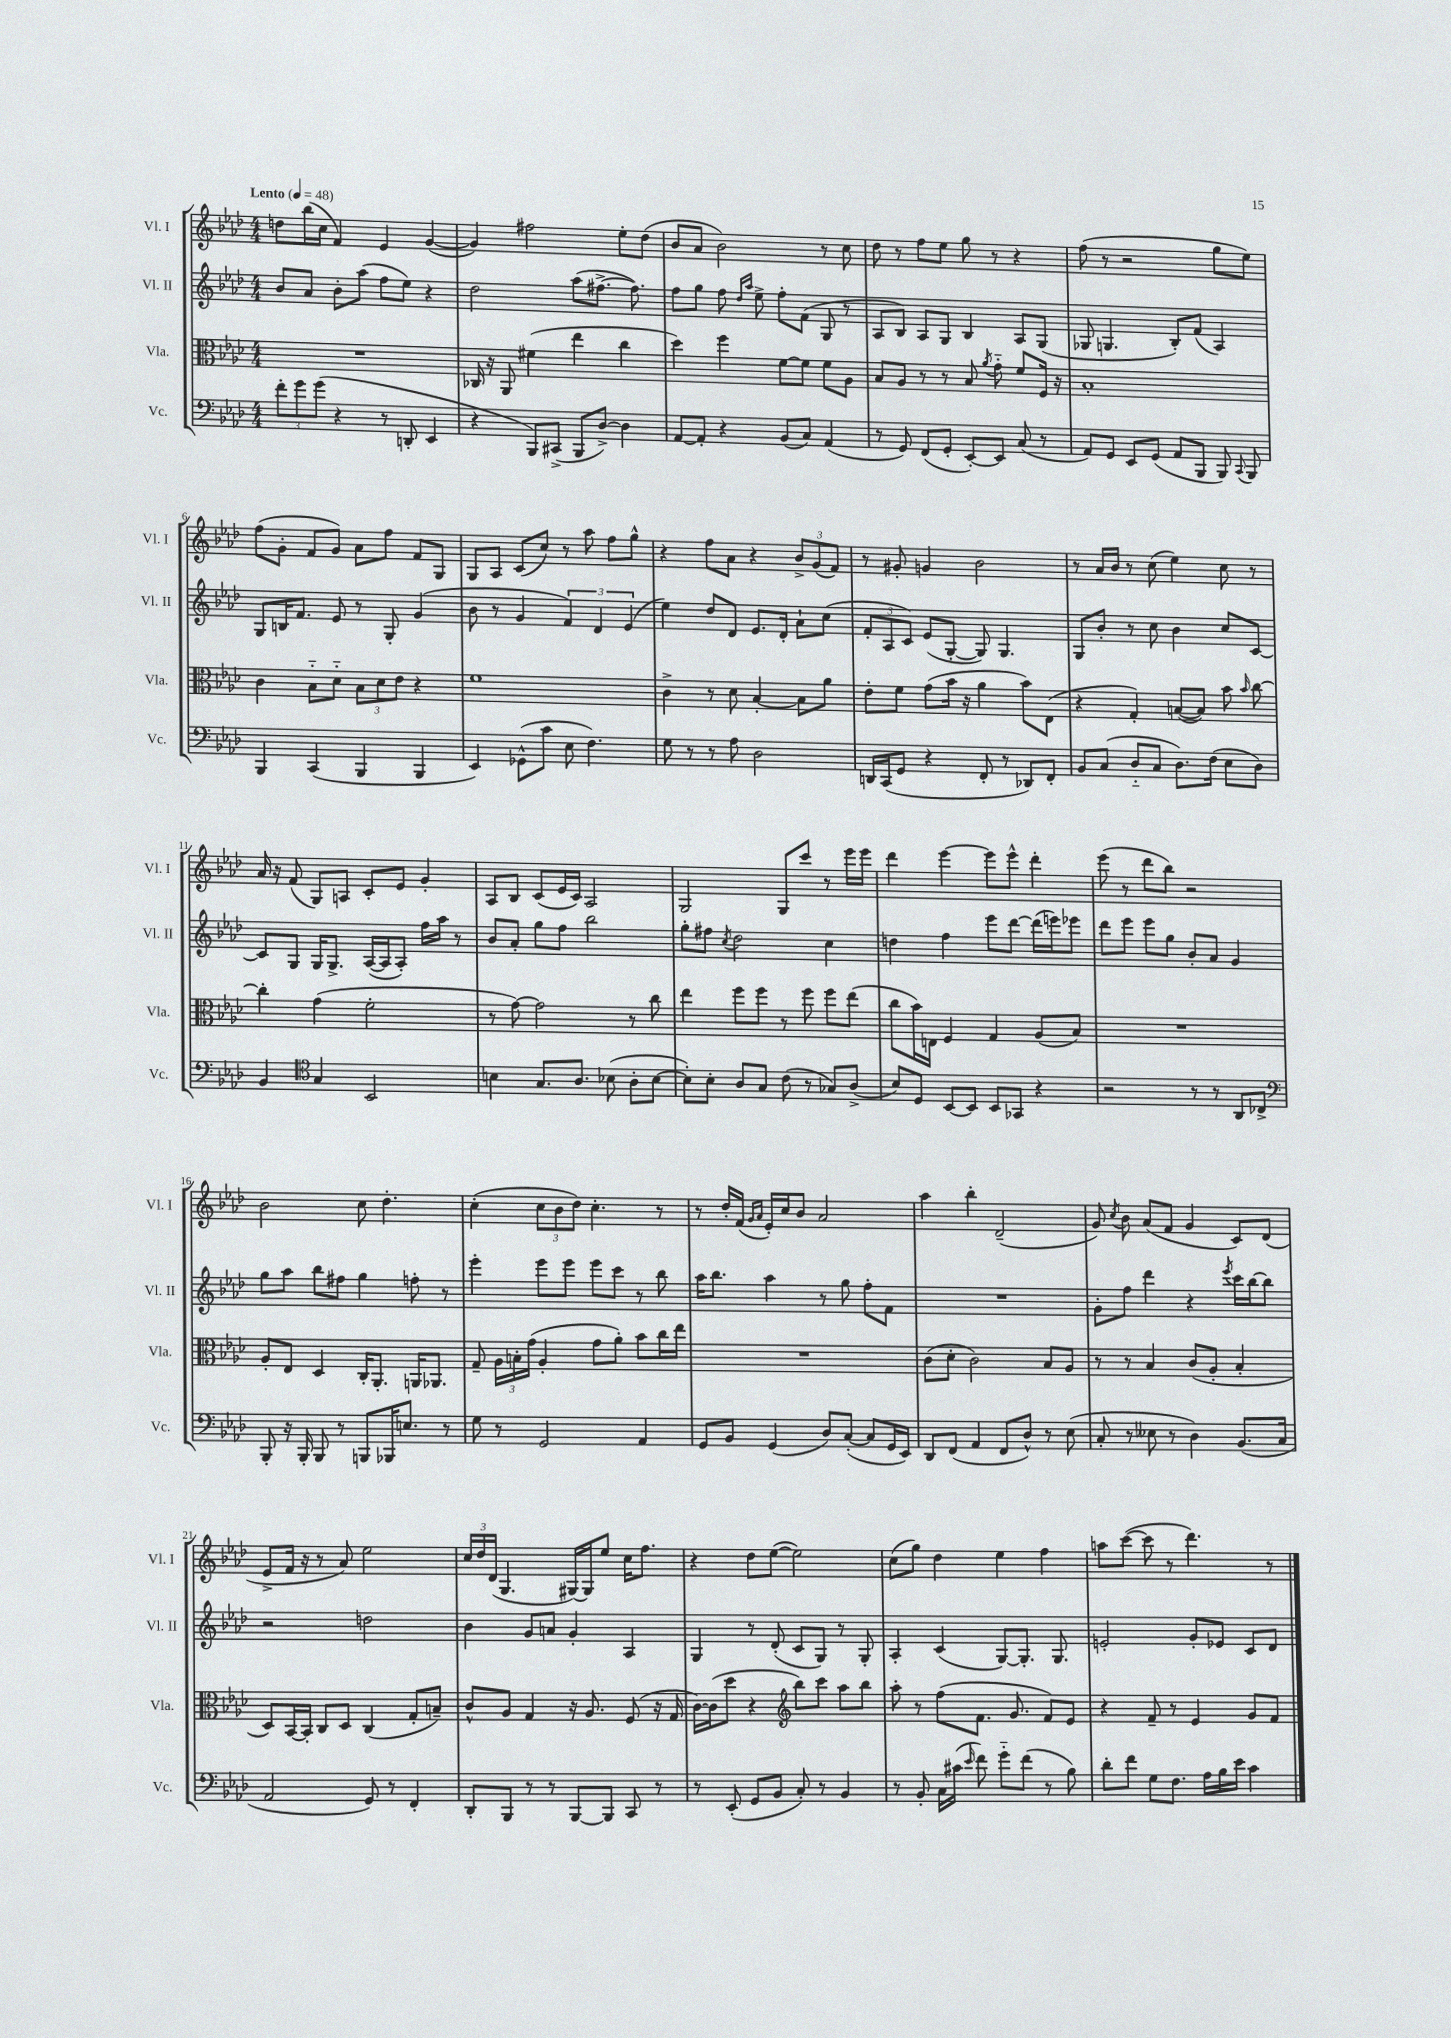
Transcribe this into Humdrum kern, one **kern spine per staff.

**kern	**kern	**kern	**kern
*part4	*part3	*part2	*part1
*staff4	*staff3	*staff2	*staff1
*I"Vc.	*I"Vla.	*I"Vl. II	*I"Vl. I
*I'Vc.	*I'Vla.	*I'Vl. II	*I'Vl. I
*clefF4	*clefC3	*clefG2	*clefG2
*k[b-e-a-d-]	*k[b-e-a-d-]	*k[b-e-a-d-]	*k[b-e-a-d-]
*M4/4	*M4/4	*M4/4	*M4/4
*MM48	*MM48	*MM48	*MM48
=1	=1	=1	=1
!	!	!	!LO:TX:a:B:t=Lento
12f'\L	1r	8b-/L	8ddn\L
12g\	.	.	.
.	.	8a-/J	(16bb-\L
(12g\J	.	.	.
.	.	.	16cc\JJ
4r	.	8b-'\L	4f/)
.	.	(8aa-\J	.
8r	.	8ff\L	4e-/
8DDn'/	.	8ee-\J)	.
4EE-/	.	4r	([4g/
=2	=2	=2	=2
4r	16C-X/	2dd-\	4g/])
.	16r	.	.
.	8AA-/	.	.
8BBB-/L)	(4f#X\	.	2ff#X\
(8CC#X^/J	.	.	.
8BBB-/L	4ee-\	(8aa-\L	.
[8D-^/J)	.	[8.ff#X^\J	.
4D-\]	4cc\	.	8ee-'\L
.	.	8.ff#\])	.
.	.	.	(8dd-\J
=3	=3	=3	=3
[8AA-/L	4dd-\)	8ff\L	8b-/L
8AA-'/J]	.	8gg\J	8a-/J
4r	4ff\	8ff\	2b-\)
.	.	16qqdd-/LL	.
.	.	16qqaa-/JJ	.
.	.	8ee-^\	.
(8BB-/L	[8f\L	8ff'\L	.
8C/J)	8f\J]	(8f\J	.
(4AA-/	8f\L	8G/	8r
.	8A-\J	8r	8cc\
=4	=4	=4	=4
8r	8B-/L	8A-/L	8dd-\
8GG/)	8A-/J	8B-/J)	8r
(8FF/L	8r	8A-/L	8ff\L
8GG'/J	8r	8G/J	8ee-\J
[8EE-'/L)	8B-/	4B-/	8gg\
.	8qa-/	.	.
8EE-/J]	8g\	.	8r
(8C/	8f/L	8A-/L	4r
8r	16F/Jk	(8G/J	.
.	16r	.	.
=5	=5	=5	=5
8AA-/L)	1B-'	8G-X/	(8ff\
8GG/J	.	4.Gn/	8r
8EE-/L	.	.	2r
(8GG/J	.	.	.
8AA-/L	.	8B-'/L)	.
8BBB-/J	.	(8f/J	.
8BBB-/)	.	4A-/)	8gg\L
8qqCC/	.	.	.
8BBB-/	.	.	8ee-\J)
!!LO:LB:g=z
=6	=6	=6	=6
4BBB-/	4c\	8G/L	(8ff\L
.	.	16Bn/K	8g'\J
.	.	8.f/J	.
(4CC/	8B-\L	.	8f/L
.	8d-\J	8e-/	8g/J)
4BBB-/	12B-\L	8r	8a-\L
.	12d-\	.	.
.	.	8G'/	8ff\J
.	12e-\J	.	.
4BBB-/	4r	(4g/	8f/L
.	.	.	8G/J
=7	=7	=7	=7
4EE-/)	1f	8b-\	8G/L
.	.	8r	8A-/J
(8GG-X^^\L	.	4g/	(8c/L
8c\J	.	.	8cc/J)
8E-\	.	6f/)	8r
4.F\)	.	.	8aa-\
.	.	6d-/	.
.	.	.	8ff\L
.	.	(6e-/	.
.	.	.	8gg^^\J
=8	=8	=8	=8
8G\	4c^\	4ee-\)	4r
8r	.	.	.
8r	8r	8dd-/L	8ff\L
8A-\	8d-\	8d-/J	8a-\J
2D-\	[4B-'/	8.e-/L	4r
.	.	16d-'/Jk	.
.	8B-\L]	8a-`\L	12b-^/L
.	.	.	(12g/
.	8a-\J	(8cc\J	.
.	.	.	12f/J)
=9	=9	=9	=9
16DDn/LL	8e-'\L	12f'/L	8r
(16CC/J	.	.	.
.	.	12A-/	.
8GG/J	8f\J	.	8g#X'/
.	.	12c/J)	.
4r	(8g\L	(8e-/L	4gn/
.	16b-\Jk	[8G'/J	.
.	16r	.	.
8FF'/	4a-\	8G/])	2b-\
8r	.	4.G/	.
8DD-X/L)	8b-\L)	.	.
8FF'/J	(8E-\J	.	.
=10	=10	=10	=10
8BB-/L	4r	8G/L	8r
(8C/J	.	8b-'/J	16a-/LL
.	.	.	16b-/JJ
8D-/L	4G'/)	8r	8r
8C/J	.	8cc\	(8cc\
8.D-\L)	([8Bn/L	4b-\	4ee-\)
.	8B/J])	.	.
(16F\Jk	.	.	.
8E-\L	8b-\	8cc/L	8cc\
.	16qqb-/	.	.
8D-\J)	[8cc\	[8c/J	8r
!!LO:LB:g=z
=11	=11	=11	=11
4BB-/	4cc'\]	8c/L]	16a-/
.	.	.	16r
.	.	8G/J	(8f/
*clefC4	*	*	*
4G/	(4g\	16G/KL	8G/L)
.	.	8.G^/J	.
.	.	.	8An/J
2BB-/	2f'\	([16A-/LL	8c'/L
.	.	16A-/J]	.
.	.	8A-'/J)	8e-/J
.	.	16ff\LL	4g'/
.	.	16aa-\JJ	.
.	.	8r	.
=12	=12	=12	=12
4Bn\	8r	8b-/L	8A-/L
.	[8g\)	8a-'/J	8B-/J
8.G/L	2g\]	8gg\L	(8c/L
.	.	8ff\J	16e-/L
8.A-/J	.	.	16c/JJ)
.	.	2bb-\	2A-/
(8B-X\	.	.	.
8A-'\L	8r	.	.
[8B-\J	8cc\	.	.
=13	=13	=13	=13
8B-'\L])	4ee-\	8gg'\L	2G/
8B-'\J	.	8ff#X\J	.
.	.	8qcc/	.
8A-/L	8ff\L	2dd-\	.
8G/J	8ff\J	.	.
(8c\	8r	.	8G/L
8r	8ff\	.	8ccc/J
8G-X/L)	8ff\L	4cc\	8r
(8A-^/J	(8ee-\J	.	16eee-\LL
.	.	.	16eee-\JJ
=14	=14	=14	=14
8B-/L)	8cc\L	4ddn\	4ddd-\
8D-/J	16b-\L)	.	.
.	16En\JJ	.	.
[8BB-/L	4F/	4ff\	[4eee-\
8BB-/J]	.	.	.
8BB-/L	4G/	8eee-\L	8eee-\L]
8GG-X/J	.	[8ddd-\J	8eee-^^\J
4r	(8A-/L	(16ddd-\LL]	4ddd-'\
.	.	16eeen\J)	.
.	8B-/J)	8eee-X\J	.
=15	=15	=15	=15
2r	1r	8ddd-\L	(8eee-\
.	.	8eee-\J	8r
.	.	8eee-\L	8ddd-\L
.	.	8gg\J	8bb-\J)
8r	.	8b-'/L	2r
8r	.	8a-/J	.
8AA-/L	.	4g/	.
8C-X^/J	.	.	.
!!LO:LB:g=z
=16	=16	=16	=16
*clefF4	*	*	*
8BBB-'/	8A-'/L	8gg\L	2b-\
16r	8E-/J	8aa-\J	.
16BBB-'/	.	.	.
8BBB-/	4D-/	8bb-\L	.
8r	.	8ff#X\J	.
8BBBn/L	16C'/KL	4gg\	8cc\
.	8.AA-'/J	.	.
16BBB-X/K	.	.	4.dd-'\
8.En/J	.	.	.
.	16AAn/KL	8ffn'\	.
.	8.AA-X/J	.	.
8r	.	8r	.
=17	=17	=17	=17
8G\	8G~/	4eee-'\	(4cc'\
8r	24A-\LL	.	.
.	24Bn'\	.	.
.	(24g\JJ	.	.
2GG/	4A-'/	8eee-\L	12cc\L
.	.	.	12b-\
.	.	8eee-\J	.
.	.	.	12dd-\J)
.	8g\L	8eee-\L	4.cc'\
.	8a-'\J)	8ccc\J	.
4AA-/	8b-\L	8r	.
.	16cc\L	8bb-\	8r
.	16ee-\JJ	.	.
=18	=18	=18	=18
8GG/L	1r	16aa-\KL	8r
.	.	8.bb-\J	.
8BB-/J	.	.	16dd-'/LL
.	.	.	(16f/JJ
.	.	.	16qqg/LL
.	.	.	16qqa-/JJ
(4GG/	.	4aa-\	16e-'/LL)
.	.	.	16cc/J
.	.	.	8b-/J
8D-/L)	.	8r	2a-/
([8C'/J	.	8gg\	.
8C/L]	.	8ff'\L	.
16GG/L	.	8f\J	.
16EE-/JJ)	.	.	.
=19	=19	=19	=19
8DD-/L	(8c\L	1r	4aa-\
(8FF/J	8d-'\J	.	.
4AA-/	2c\)	.	4bb-'\
8FF/L	.	.	(2d-~/
8D-^^/J)	.	.	.
8r	8B-/L	.	.
(8E-\	8A-/J	.	.
=20	=20	=20	=20
8C'/	8r	8g'\L	8g/)
.	.	.	8qcc/
8r	8r	8ff\J	8b-\
8E--X\	4B-/	4ddd-\	(8a-/L
8r	.	.	8f/J
4D-\)	(8c/L	4r	4g/
.	8A-'/J	.	.
.	.	8qeee-/	.
(8.BB-/L	4B-'/	16ccc\LL	8c/L)
.	.	[16bb-\J	.
.	.	8bb-\J]	(8d-/J
16C/Jk	.	.	.
!!LO:LB:g=z
=21	=21	=21	=21
2AA-/	8D-/L)	2r	8e-^/L
.	[16BB-/L	.	16f/Jk
.	16BB-'/JJ]	.	16r
.	8C/L	.	8r
.	8D-/J	.	8a-/)
8GG/)	(4C/	2ddn\	2ee-\
8r	.	.	.
4FF'/	8G'/L	.	.
.	8Bn~/J)	.	.
=22	=22	=22	=22
8DD-'/L	8c^^/L	4b-\	24cc/LL
.	.	.	24dd-/
.	.	.	(24d-/JJ
8BBB-/J	8A-/J	.	4.G/
8r	4G/	8g/L	.
8r	.	8an/J	.
[8BBB-/L	16r	4g'/	[16G#X/LL)
.	8.A-/	.	16G#/J]
8BBB-/J]	.	.	8ee-/J
8CC/	(8F/	4A-/	16cc\KL
.	.	.	8.ff\J
8r	16r	.	.
.	16G/	.	.
=23	=23	=23	=23
8r	[16c\LL)	4G/	4r
.	(16c\J]	.	.
(8EE-'/	8dd-\J	.	.
8GG/L	4r	8r	8dd-\L
8BB-/J	.	(8d-'/	([8ee-\J
*	*clefG2	*	*
8C'/)	8bb-\L)	8c/L	2ee-\])
8r	8ccc\J	8G/J)	.
4BB-/	8aa-\L	8r	.
.	8bb-\J	8G'/	.
=24	=24	=24	=24
8r	8aa-'\	4A-'/	(8cc\L
8BB-'/	8r	.	8gg\J)
16C\LL	(8ff\L	(4c/	4dd-\
(16c#X\JJ	.	.	.
16qqe-/	.	.	.
8f\)	8.f\J	.	.
8g\L	.	[8G/L)	4ee-\
.	8.g/	.	.
(8f\J	.	8.G'/J]	.
8r	8f/L)	.	4ff\
.	.	8.G/	.
8B-\)	8e-/J	.	.
=25	=25	=25	=25
8d-'\L	4r	2en'/	8aan\L
8f\J	.	.	([8ccc\J
8G\L	8f~/	.	8ccc\]
8.F\J	8r	.	8r
.	4e-/	8g'/L	4.ddd-\)
16A-\LL	.	.	.
16B-\	.	8e-X/J	.
16e-\JJ	.	.	.
4c\	8g/L	8c/L	.
.	8f/J	8d-/J	8r
==	==	==	==
*-	*-	*-	*-
